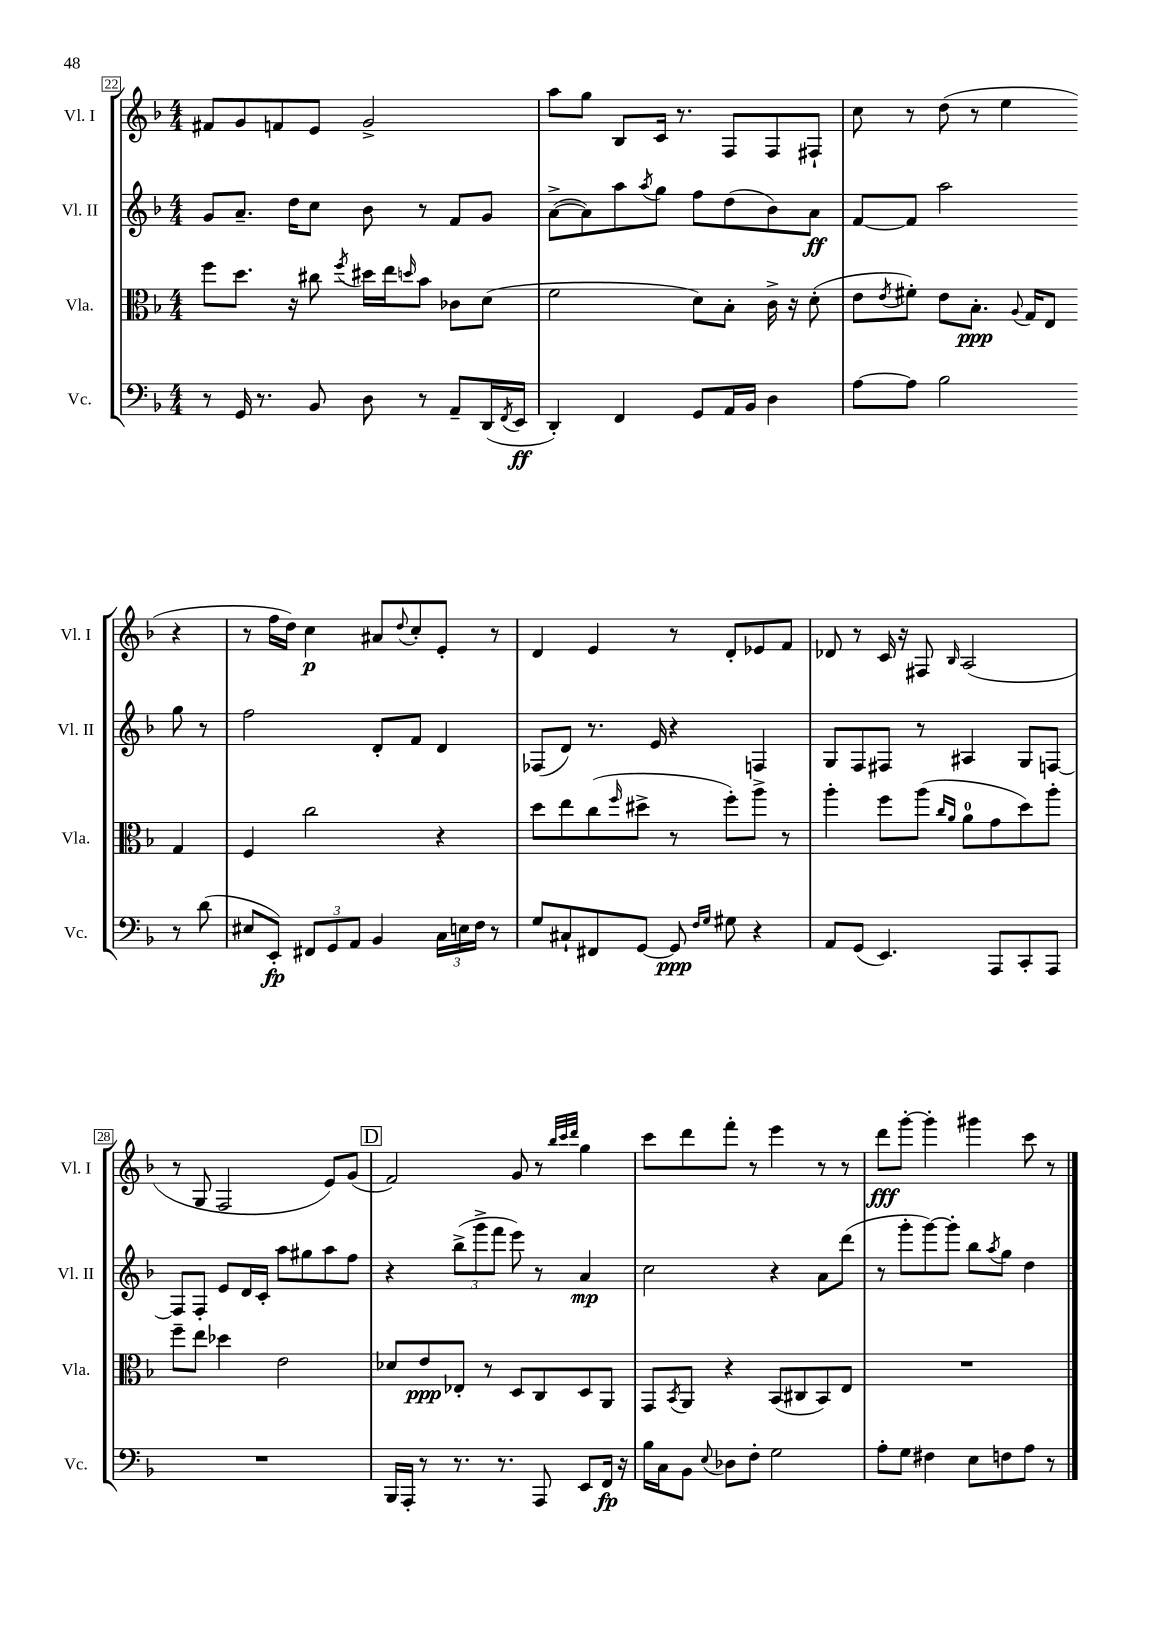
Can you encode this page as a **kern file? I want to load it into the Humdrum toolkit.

**kern	**kern	**kern	**kern
*staff4	*staff3	*staff2	*staff1
*clefF4	*clefC3	*clefG2	*clefG2
*k[b-]	*k[b-]	*k[b-]	*k[b-]
*M4/4	*M4/4	*M4/4	*M4/4
8r	8ff\L	8g/L	8f#/L
16GG/	8.dd\J	8.a~/J	8g/
8.r	.	.	.
.	.	.	8f/
.	16r	16dd\LK	.
8BB-/	8cc#\	8cc\J	8e/J
.	8qff/	.	.
8D\	16dd#\LL	8b-\	2g^/
.	16ee\J	.	.
.	16qqdd/	.	.
8r	8b-\J	8r	.
8AA~/L	8c-\L	8f/L	.
(16DD/L	(8d\J	8g/J	.
8qFF/	.	.	.
16EE/JJ	.	.	.
=	=	=	=
4DD'/)	2f\	([8a^\L	8aa\L
.	.	8a\])	8gg\J
4FF/	.	8aa\	8B-/L
.	.	8qaa/	.
.	.	8gg\J	16c/Jk
.	.	.	8.r
8GG/L	8d\L)	8ff\L	.
16AA/L	8B-'\J	(8dd\	8F/L
16BB-/JJ	.	.	.
4D\	16c^\	8b-\)	8F/
.	16r	.	.
.	(8d'\	8a\J	8F#`/J
=	=	=	=
[8A\L	8e\L	[8f/L	8cc\
.	8qe/	.	.
8A\]J	8f#'\J)	8f/]J	8r
2B-\	8e\L	2aa\	(8dd\
.	8.B-'\J	.	8r
.	.	.	4ee\
.	8qqA/	.	.
.	16G/LK	.	.
.	8E/J	.	.
8r	4G/	8gg\	4r
(8d\	.	8r	.
=	=	=	=
8E#/L	4F/	2ff\	8r
8EE'/J)	.	.	16ff\LL
.	.	.	16dd\JJ)
12FF#/L	2cc\	.	4cc\
12GG/	.	.	.
12AA/J	.	.	.
4BB-/	.	8d'/L	8a#/L
.	.	.	8qqdd/
.	.	8f/J	8cc'/
24C\LL	4r	4d/	8e'/J
24E\	.	.	.
24F\JJ	.	.	.
8r	.	.	8r
=	=	=	=
8G/L	8dd\L	(8F-/L	4d/
8C#`/	8ee\	8d/J)	.
8FF#/	(8cc\	8.r	4e/
.	16qqff/	.	.
[8GG/J	8dd#^\J	.	.
.	.	16e/	.
8GG/]	8r	4r	8r
16qqF/LL	.	.	.
16qqG/JJ	.	.	.
8G#\	8ff'\L)	.	8d'/L
4r	8aa^\J	4F/	8e-/
.	8r	.	8f/J
=	=	=	=
8AA/L	4aa'\	8G/L	8d-/
(8GG/J	.	8F/	8r
4.EE/)	8ff\L	8F#/J	16c/
.	.	.	16r
.	(8aa\J	8r	8F#/
.	16qqcc/LL	.	.
.	16qqa/JJ	.	16qqB-/
.	8a\L	4A#/	(2A/
8AAA/L	8g\	.	.
8CC'/	8dd\)	8G/L	.
8AAA/J	8aa'\J	[8F/J	.
=	=	=	=
1r	8ff~\L	8F/]L	8r
.	8ee\J	8F'/J	8G/
.	4dd-\	8e/L	2F/
.	.	16d/L	.
.	.	16c'/JJ	.
.	2e\	8aa\L	.
.	.	8gg#\	.
.	.	8aa\	8e/L)
.	.	8ff\J	(8g/J
=	=	=	=
16BBB-/LL	8d-/L	4r	2f/)
16AAA'/JJ	.	.	.
8r	8e/	.	.
8.r	8E-'/J	(12bb-^\L	.
.	.	12ggg^\	.
.	8r	.	.
.	.	12fff\J	.
8.r	.	.	.
.	8D/L	8eee\)	8g/
8AAA/	8C/	8r	8r
.	.	.	32qqbb-/LLL
.	.	.	32qqccc/
.	.	.	32qqddd/JJJ
8EE/L	8D/	4a/	4gg\
16FF/Jk	8AA/J	.	.
16r	.	.	.
=	=	=	=
16B-\LL	8GG/L	2cc\	8ccc\L
16C\J	.	.	.
.	8qBB-/	.	.
8BB-\J	8AA/J	.	8ddd\
8qqE/	.	.	.
8D-\L	4r	.	8fff'\J
8F'\J	.	.	8r
2G\	(8BB-/L	4r	4eee\
.	8C#/	.	.
.	8BB-/)	8a\L	8r
.	8E/J	(8ddd\J	8r
=	=	=	=
8A'\L	1r	8r	8ddd\L
8G\J	.	8ggg'\L	[8ggg'\J
4F#\	.	[8ggg\)	4ggg'\]
.	.	8ggg'\]J	.
8E\L	.	8bb-\L	4ggg#\
.	.	8qaa/	.
8F\	.	8gg\J	.
8A\J	.	4dd\	8ccc\
8r	.	.	8r
==	==	==	==
*-	*-	*-	*-
